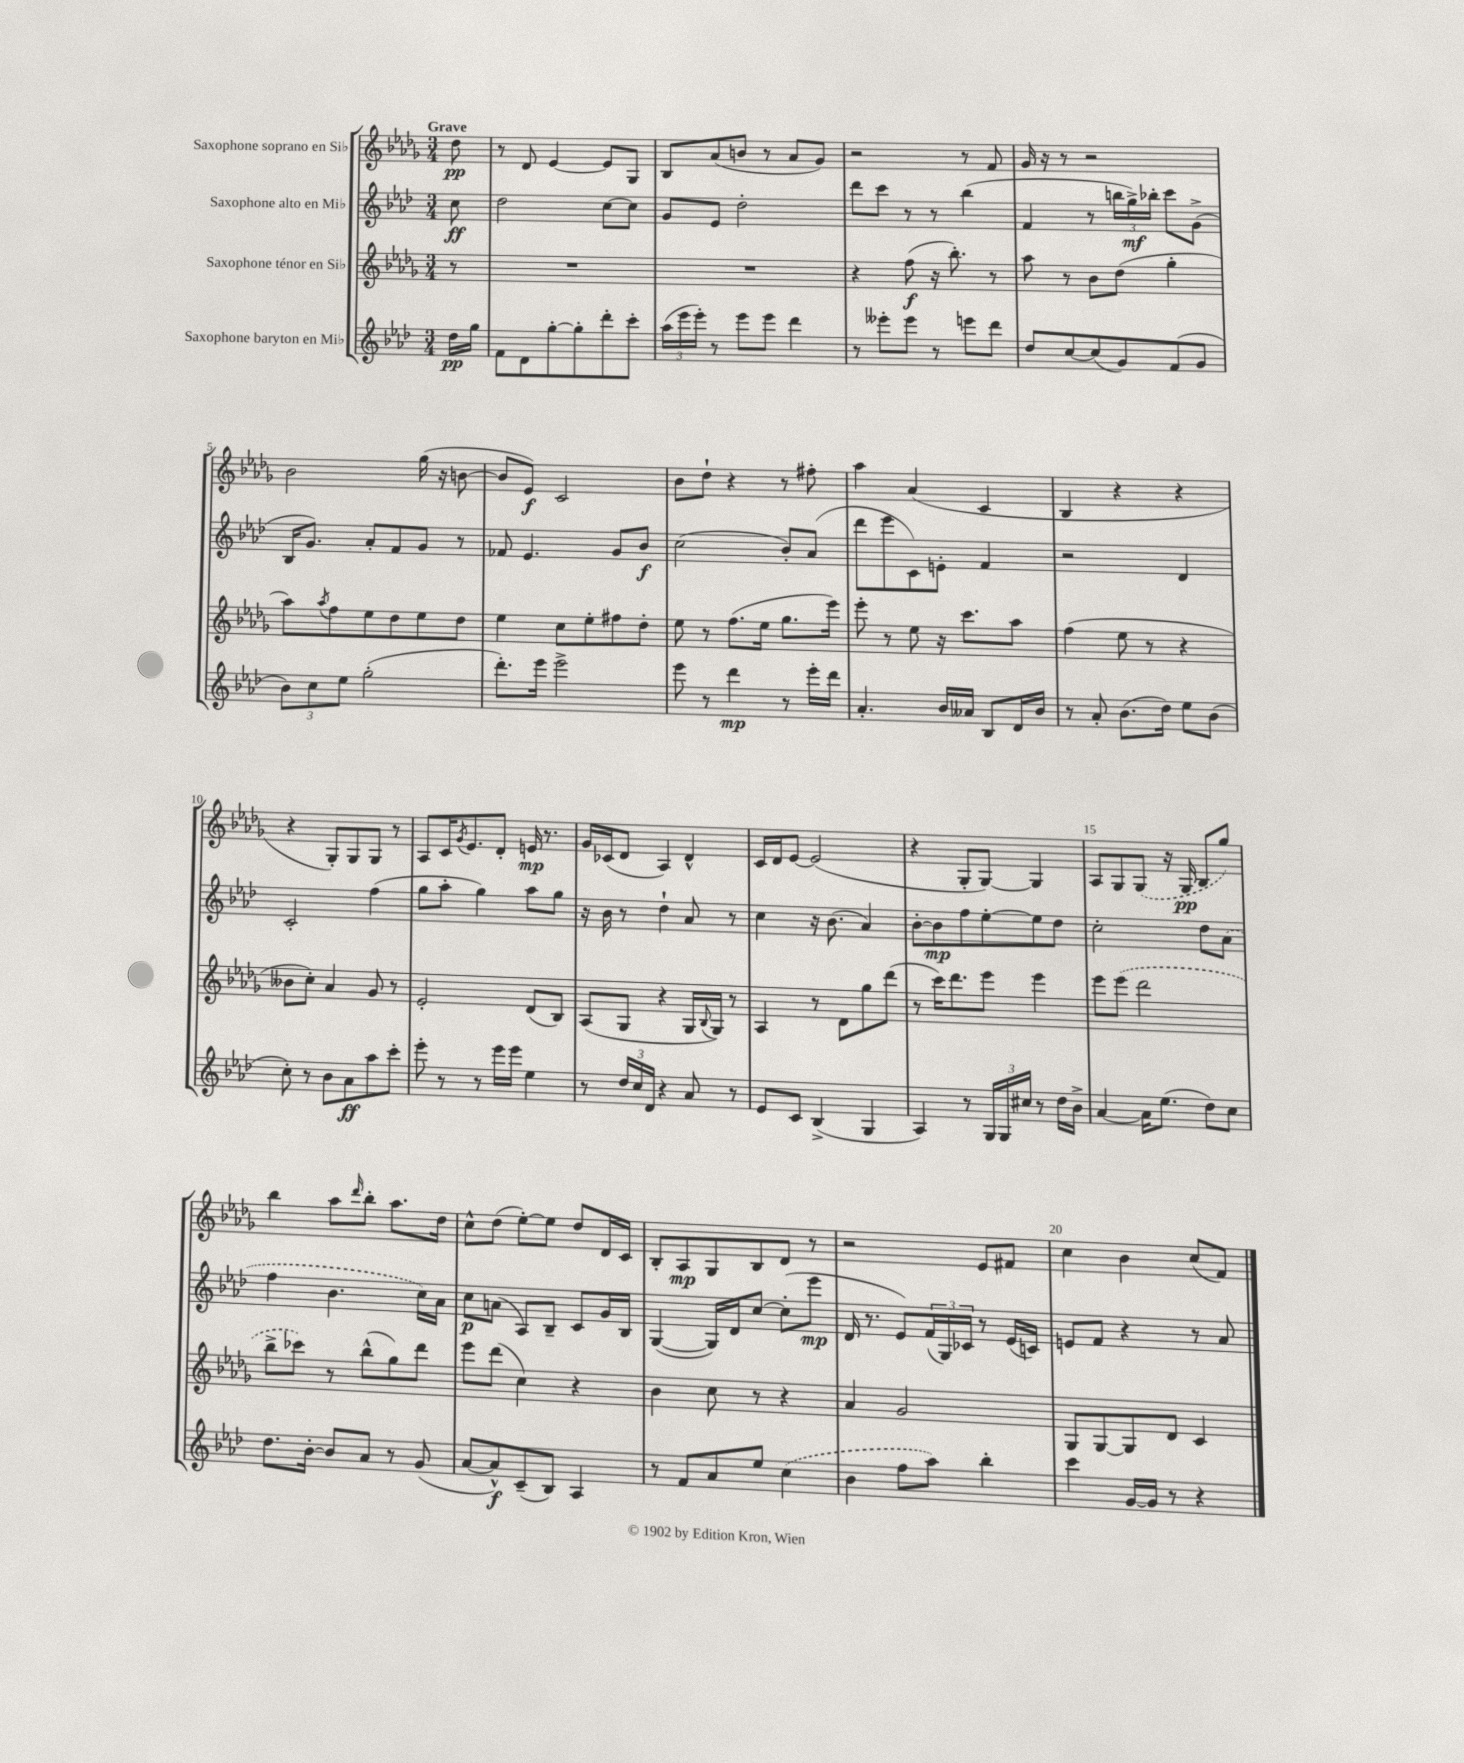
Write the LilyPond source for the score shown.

<<
\new StaffGroup <<
\new Staff = "s0" \with { instrumentName = "Saxophone soprano en Sib" } {
    \clef treble \key des \major \numericTimeSignature \time 3/4 \partial 8 \tempo "Grave"
    des''8\pp |
    r8 des'8 ees'4~ ees'8 ges8 |
    bes8 aes'8( b'8 r8 aes'8 ges'8) |
    r2 r8 f'8 |
    ges'16 r16 r8 r2 |
    bes'2 ges''16( r16 b'8~ |
    b'8 ees'8\f) c'2 |
    bes'8 des''8-! r4 r8 fis''8-. |
    aes''4 aes'4( c'4 |
    bes4 r4 r4 |
    r4 ges8-.) ges8 ges8 r8 |
    aes8 c'16 \acciaccatura { ges'8 } ees'8. des'8-. e'16\mp r8. |
    ges'16 ces'16( des'8 aes4) des'4-^ |
    c'16 des'16 ees'8~ ees'2( |
    r4 ges8-. ges8~) ges4 |
    aes8 ges8 \once \slurDashed ges8( r16 ges16\pp bes8 ges''8) |
    bes''4 aes''8 \grace { des'''16 } bes''8-. aes''8. des''16 |
    c''8-^ des''8( ees''8~-.) ees''8 des''8 des'16 c'16 |
    bes8-. aes8\mp ges8 bes8 des'8 r8 |
    r2 ees'8 fis'8 |
    c''4 bes'4 c''8( f'8) \bar "|." |
}
\new Staff = "s1" \with { instrumentName = "Saxophone alto en Mib" } {
    \clef treble \key aes \major \numericTimeSignature \time 3/4 \partial 8
    c''8\ff |
    des''2 c''8~ c''8 |
    g'8 ees'8 des''2-. |
    des'''8 c'''8 r8 r8 bes''4( |
    f'4 r8 \tuplet 3/2 { b''16 g''16->\mf) bes''16-. } c'''8 g'8->( |
    bes16 g'8.) aes'8-. f'8 g'8 r8 |
    fes'8 ees'4. g'8 bes'8\f |
    c''2( bes'8-.) aes'8( |
    des'''8 ees'''8 c'8) e'8-. f'4 |
    r2 des'4 |
    c'2-. f''4( |
    g''8 aes''8-. g''4) aes''8 g''8 |
    r16 bes'16 r8 des''4-! aes'8 r8 |
    c''4 r16 bes'8.( aes'4) |
    bes'8~-. bes'8\mp f''8 ees''8~-. ees''8 des''8 |
    c''2-. des''8 \once \slurDashed aes'8( |
    f''4 bes'4. c''16) aes'16 |
    c''8\p a'8( aes8) bes8-- c'8 g'16 bes16 |
    g4~( g16) des'16 c''8~ c''8-.( ees'''8\mp |
    des'16 r8. ees'8) \tuplet 3/2 { f'16( g16) ces'16 } r8 ees'16( c'16) |
    e'8 f'8 r4 r8 aes'8 \bar "|." |
}
\new Staff = "s2" \with { instrumentName = "Saxophone ténor en Sib" } {
    \clef treble \key des \major \numericTimeSignature \time 3/4 \partial 8
    r8 |
    R2. |
    R2. |
    r4 f''8\f( r16 bes''8.-.) r8 |
    aes''8 r8 bes'8 des''8( ges''4-. |
    aes''8) \acciaccatura { aes''8 } f''8 ees''8 des''8 ees''8 des''8 |
    ees''4 c''8 ees''8-. fis''8 des''8-. |
    ees''8 r8 f''8.( ees''16 ges''8. ees'''16) |
    ees'''8-. r8 ees''8 r16 c'''8. aes''8 |
    f''4( ees''8 r8 r4 |
    beses'8 c''8-.) aes'4 ges'8 r8 |
    ees'2-. des'8( bes8) |
    aes8( ges8 r4 ges16 \appoggiatura { bes8 } ges16) r8 |
    aes4 r8 des'8 ges''8 des'''8( |
    r8 c'''16) des'''8. ees'''8 ees'''4 |
    ees'''8 \once \slurDashed ees'''8( des'''2 |
    bes''8-> ces'''8) r8 bes''8-^( ges''8) des'''8 |
    ees'''8 des'''8( c''4) r4 |
    bes'4 c''8 r8 r4 |
    aes'4 ges'2 |
    ges8 ges8~ ges8 des'8 c'4 \bar "|." |
}
\new Staff = "s3" \with { instrumentName = "Saxophone baryton en Mib" } {
    \clef treble \key aes \major \numericTimeSignature \time 3/4 \partial 8
    des''16\pp g''16 |
    f'8 des'8 g''8~-. g''8-. des'''8-. c'''8-. |
    \tuplet 3/2 { aes''16( ees'''16 ees'''16-.) } r8 ees'''8 ees'''8 des'''4 |
    r8 eeses'''8-. eeses'''8 r8 e'''8 des'''8 |
    des''8 c''8~ c''8( g'8) f'8( g'8 |
    \tuplet 3/2 { bes'8) c''8 ees''8 } g''2-.( |
    des'''8.-.) ees'''16 ees'''2-> |
    ees'''8 r8 des'''4\mp r8 ees'''16-. des'''16 |
    aes'4.-. bes'16 aeses'16 bes8 des'16 bes'16 |
    r8 aes'8-. bes'8.( des''16) ees''8 bes'8( |
    c''8-.) r8 bes'8 aes'8\ff aes''8 c'''8-. |
    ees'''8-. r8 r8 ees'''16 ees'''16 ees''4 |
    r8 \tuplet 3/2 { des''16 c''16 des'16 } r4 aes'8 r8 |
    ees'8 c'8 bes4->( g4 |
    aes4) r8 \tuplet 3/2 { g16 g16 cis''16 } r8 des''16 bes'16-> |
    aes'4~ aes'16 ees''8.( des''8) c''8 |
    des''8. bes'16~-. bes'8 aes'8 r8 g'8( |
    aes'8~ aes'8-^\f) c'8--( bes8) aes4 |
    r8 f'8 aes'8 ees''8 \once \slurDashed c''4( |
    bes'4 f''8 aes''8) bes''4-. |
    c'''4 g'16~ g'16 r8 r4 \bar "|." |
}
>>
>>
\layout { \context { \Score \override BarNumber.break-visibility = ##(#f #t #t) barNumberVisibility = #(every-nth-bar-number-visible 5) } }
